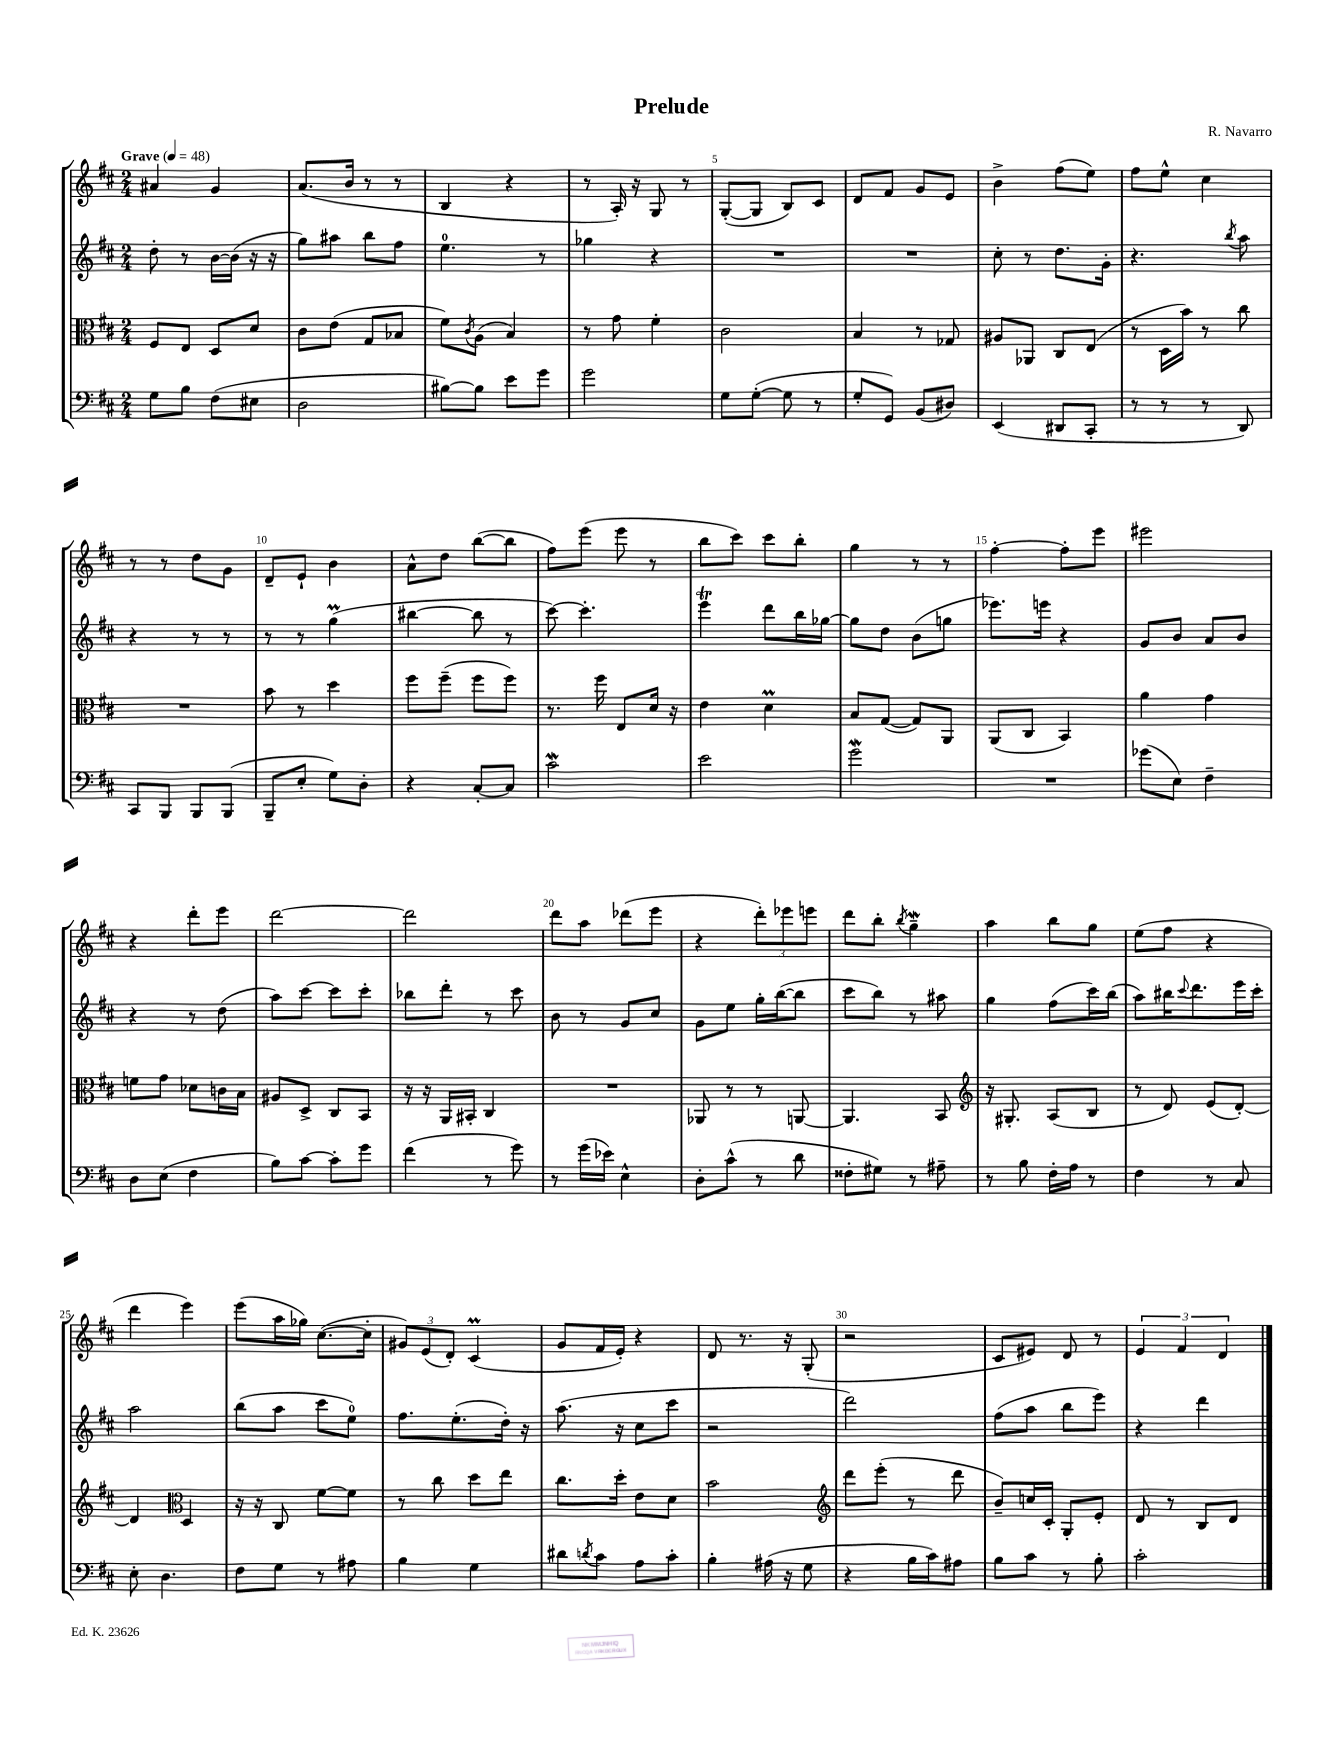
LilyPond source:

\header { title = "Prelude" composer = "R. Navarro" }
<<
\new StaffGroup <<
\new Staff = "s0" {
    \clef treble \key d \major \numericTimeSignature \time 2/4 \tempo "Grave" 4 = 48
    ais'4 g'4 |
    a'8.( b'16 r8 r8 |
    b4 r4 |
    r8 a16-.) r16 g8 r8 |
    g8~-.( g8 b8) cis'8 |
    d'8 fis'8 g'8 e'8 |
    b'4-> fis''8( e''8) |
    fis''8 e''8-^ cis''4 |
    r8 r8 d''8 g'8 |
    d'8-- e'8-! b'4 |
    a'8-^ d''8 b''8~( b''8 |
    fis''8) e'''8( e'''8 r8 |
    b''8 cis'''8) cis'''8 b''8-. |
    g''4 r8 r8 |
    fis''4~-. fis''8-. e'''8 |
    eis'''2 |
    r4 d'''8-. e'''8 |
    d'''2~ |
    d'''2 |
    d'''8 a''8 des'''8( e'''8 |
    r4 \tuplet 3/2 { d'''8-.) ees'''8 e'''8 } |
    d'''8 b''8-. \acciaccatura { b''8 } g''4--\mordent |
    a''4 b''8 g''8 |
    e''8( fis''8 r4 |
    d'''4 e'''4) |
    e'''8( a''16 ges''16) cis''8.~( cis''16-. |
    \tuplet 3/2 { gis'8) e'8( d'8-.) } cis'4\prall( |
    g'8 fis'16 e'16-.) r4 |
    d'8 r8. r16 g8-.( |
    r2 |
    cis'8 eis'8) d'8 r8 |
    \tuplet 3/2 { e'4 fis'4 d'4 } \bar "|." |
}
\new Staff = "s1" {
    \clef treble \key d \major \numericTimeSignature \time 2/4
    d''8-. r8 b'16~ b'16( r16 r16 |
    g''8) ais''8 b''8 fis''8 |
    e''4.-0 r8 |
    ges''4 r4 |
    R2 |
    R2 |
    cis''8-. r8 d''8. g'16-. |
    r4. \acciaccatura { b''8 } a''8 |
    r4 r8 r8 |
    r8 r8 g''4\prall( |
    bis''4~ bis''8 r8 |
    cis'''8~) cis'''4.-. |
    e'''4\trill d'''8 b''16 ges''16~ |
    ges''8 d''8 b'8( g''8 |
    ees'''8.) e'''16 r4 |
    g'8 b'8 a'8 b'8 |
    r4 r8 d''8( |
    a''8) cis'''8~ cis'''8 cis'''8-. |
    bes''8 d'''8-. r8 cis'''8 |
    b'8 r8 g'8 cis''8 |
    g'8 e''8 g''16-. b''16~( b''8 |
    cis'''8 b''8) r8 ais''8 |
    g''4 fis''8( cis'''16) b''16( |
    a''8) bis''16 \appoggiatura { cis'''8 } d'''8. e'''16 cis'''16-. |
    a''2 |
    b''8( a''8 cis'''8 e''8-0) |
    fis''8. e''8.-.( d''16-.) r16 |
    a''8.( r16 cis''8 cis'''8 |
    r2 |
    d'''2) |
    fis''8( a''8 b''8 e'''8) |
    r4 d'''4 \bar "|." |
}
\new Staff = "s2" {
    \clef alto \key d \major \numericTimeSignature \time 2/4
    fis8 e8 d8 d'8 |
    cis'8 e'8( g8 bes8 |
    fis'8) \acciaccatura { cis'8 } a8( b4) |
    r8 g'8 fis'4-. |
    cis'2 |
    b4 r8 ges8 |
    ais8 aes,8 cis8 e8( |
    r8 d16 b'16) r8 cis''8 |
    R2 |
    b'8 r8 d''4 |
    fis''8 fis''8--( fis''8 fis''8) |
    r8. fis''16 e8 d'16 r16 |
    e'4 d'4\prall |
    b8 g8~( g8) a,8 |
    a,8( cis8 b,4) |
    a'4 g'4 |
    f'8 g'8 des'8 c'16 b16 |
    ais8 d8-> cis8 b,8 |
    r16 r16 a,16 bis,16-. cis4 |
    R2 |
    aes,8 r8 r8 a,8~ |
    a,4. b,8 |
    \clef treble r16 gis8.-. a8( b8 |
    r8 d'8) e'8( d'8~-.) |
    d'4 \clef alto d4 |
    r16 r16 cis8 fis'8~ fis'8 |
    r8 cis''8 d''8 e''8 |
    cis''8. d''16-. e'8 d'8 |
    b'2 |
    \clef treble d'''8 e'''8-.( r8 d'''8 |
    b'8--) c''16 cis'16-. g8-. e'8-. |
    d'8 r8 b8 d'8 \bar "|." |
}
\new Staff = "s3" {
    \clef bass \key d \major \numericTimeSignature \time 2/4
    g8 b8 fis8( eis8 |
    d2 |
    bis8~) bis8 e'8 g'8 |
    g'2 |
    g8 g8~-.( g8 r8 |
    g8-. g,8) b,8( dis8) |
    e,4( dis,8 cis,8-. |
    r8 r8 r8 d,8) |
    cis,8 b,,8 b,,8 b,,8( |
    b,,8-- e8-. g8) d8-. |
    r4 cis8~-. cis8 |
    cis'2\mordent |
    e'2 |
    g'2\mordent |
    R2 |
    ges'8( e8) fis4-- |
    d8 e8( fis4 |
    b8) cis'8~ cis'8-. g'8 |
    fis'4( r8 g'8) |
    r8 g'16( ees'16) e4-^ |
    d8-. cis'8-^( r8 d'8 |
    fisis8-. gis8) r8 ais8-- |
    r8 b8 fis16-. a16 r8 |
    fis4 r8 cis8 |
    e8-. d4. |
    fis8 g8 r8 ais8 |
    b4 g4 |
    dis'8 \acciaccatura { d'8 } cis'8 a8 cis'8-. |
    b4-. ais16( r16 g8 |
    r4 b16 cis'16) ais8 |
    b8 cis'8 r8 b8-. |
    cis'2-. \bar "|." |
}
>>
>>
\layout { \context { \Score \override BarNumber.break-visibility = ##(#f #t #t) barNumberVisibility = #(every-nth-bar-number-visible 5) } }
